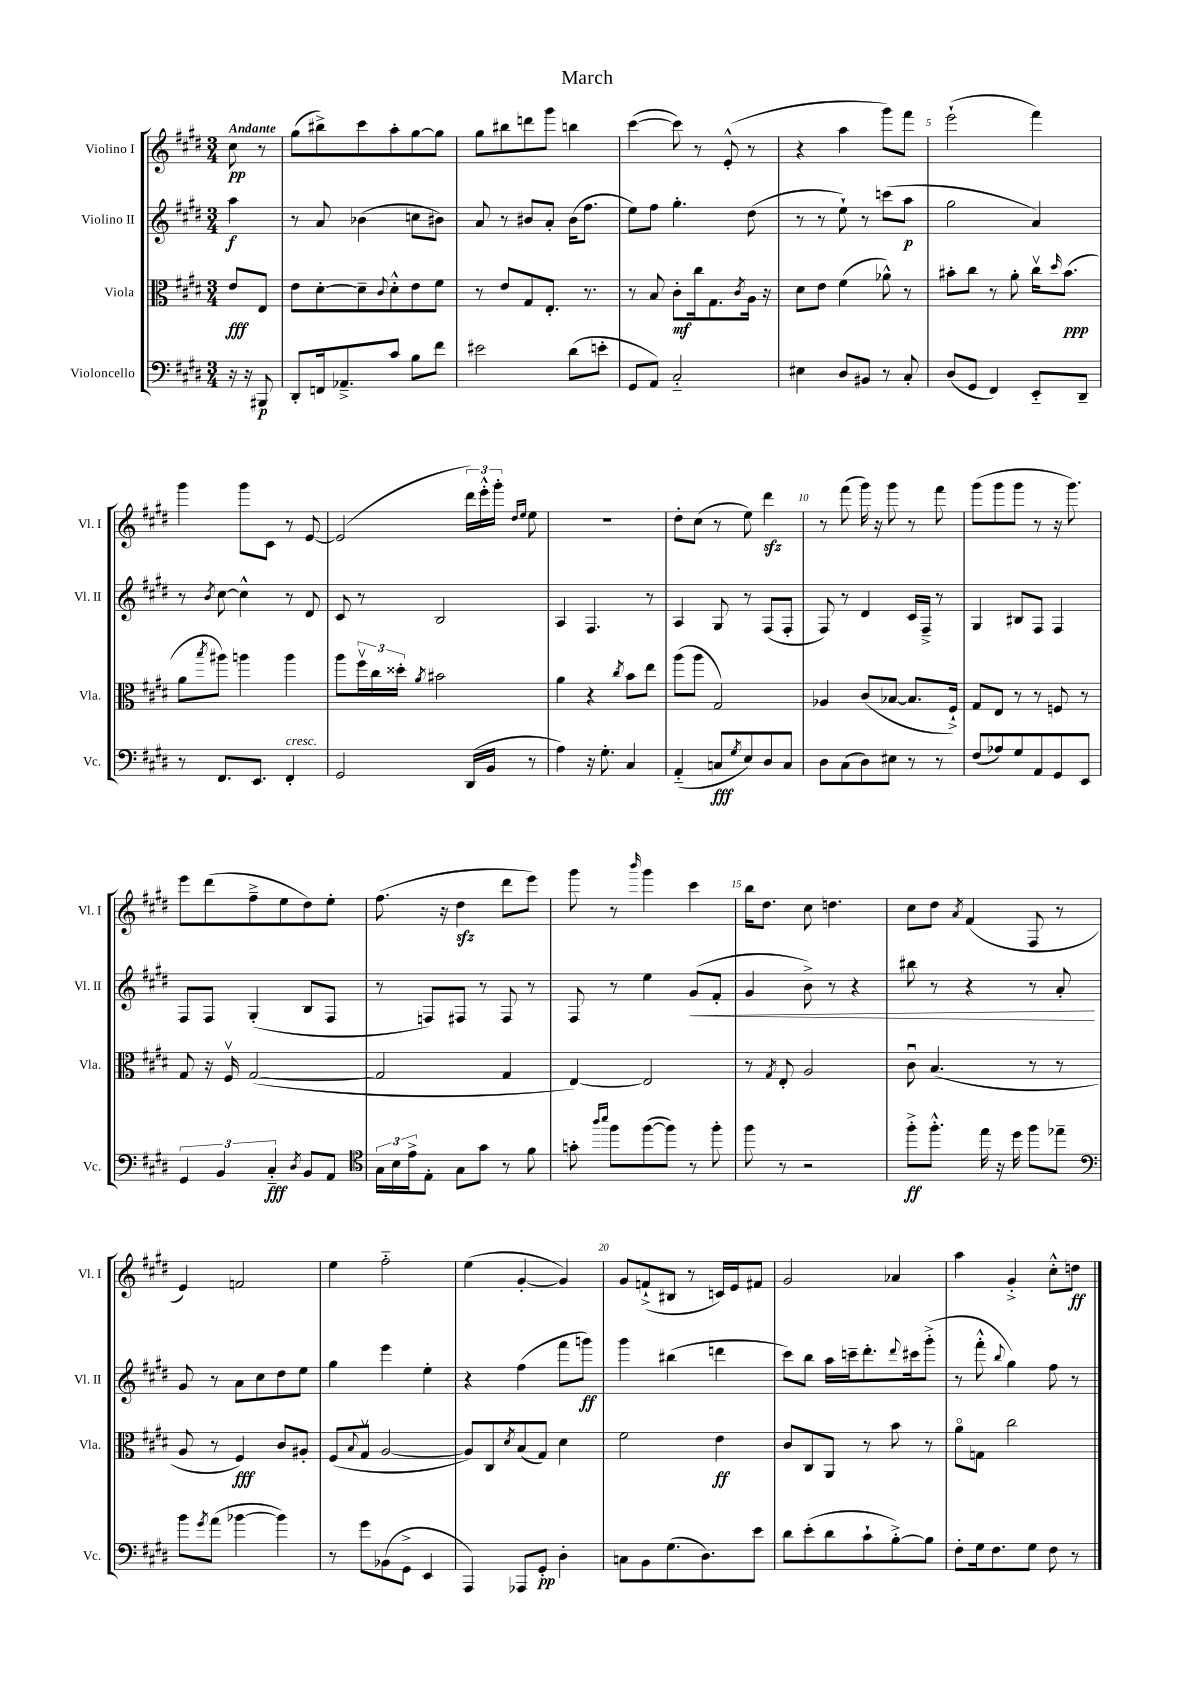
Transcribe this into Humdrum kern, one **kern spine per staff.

**kern	**kern	**kern	**kern
*staff4	*staff3	*staff2	*staff1
*clefF4	*clefC3	*clefG2	*clefG2
*k[f#c#g#d#]	*k[f#c#g#d#]	*k[f#c#g#d#]	*k[f#c#g#d#]
*M3/4	*M3/4	*M3/4	*M3/4
16r	8e	4aa	8cc#
16r	.	.	.
8BBB#	8E	.	8r
=	=	=	=
8DD#'	8e	8r	(8gg#
16FF	[8d#'	8a	8bb#^)
8.AA-~^	.	.	.
.	8d#~]	(4b-	8ccc#
.	8qqc#	.	.
8c#	8d#'^^	.	8aa'
8B	8e	8cc	[8gg#
8f#	8f#	8b#)	8gg#]
=	=	=	=
2e#	8r	8a	8gg#
.	8e	8r	8bb#
.	8G#	8b#	8ddd
.	8.E'	8a'	8ggg#
(8d#	.	(16b#	4bb
.	8.r	8.ff#	.
8e'	.	.	.
=	=	=	=
8GG#	8r	8ee)	([4ccc#
8AA)	8B	8ff#	.
2C#'~	8c#'	4.gg#'	8ccc#])
.	16cc#	.	8r
.	8.G#	.	.
.	.	.	(8e'^^
.	8qc#	.	.
.	16A	(8dd#	8r
.	16r	.	.
=	=	=	=
4E#	8d#	8r	4r
.	8e	8r	.
8D#	(4f#	8ee`)	4aa
8BB#	.	8r	.
8r	8a-^^)	(8ccc	8ggg#)
8C#'	8r	8aa	8fff#
=	=	=	=
(8D#	8b#'	2gg#	(2eee`
8GG#	8cc#	.	.
4FF#)	8r	.	.
.	8a'	.	.
8EE'~	16cc#v	4a)	4fff#)
.	16qqdd#	.	.
.	(8.b#	.	.
8DD#~	.	.	.
=	=	=	=
8r	8a	8r	4ggg#
.	8qbb	8qb	.
8.FF#	8aa#)	[8cc#	.
.	4aa	4cc#^^]	8ggg#
8.EE	.	.	.
.	.	.	8c#
4FF#'	4aa	8r	8r
.	.	8d#	[8e
=	=	=	=
2GG#	8aa	8c#	(2e]
.	24ff#v	8r	.
.	24cc#	.	.
.	24dd##'	.	.
.	8qa	.	.
.	2b#	2B	.
(16DD#	.	.	24ddd#)
.	.	.	24eee'^^
16BB	.	.	.
.	.	.	24ggg#'
.	.	.	16qqdd#
.	.	.	16qqee
8r	.	.	8ee
=	=	=	=
4A)	4a	4A	2.r
16r	4r	4.F#	.
8.G#'	.	.	.
.	8qcc#	.	.
4C#	8b	.	.
.	8ee	8r	.
=	=	=	=
(4AA'~	(8aa	4A	8dd#'
.	8aa	.	(8cc#
8C	2G#)	8G#	8r
8qG#	.	.	.
8E)	.	8r	8ee)
8D#	.	(8F#	4ddd#
8C	.	8F#'	.
=	=	=	=
8D#	4A-	8F#)	8r
(8C#	.	8r	(8fff#
8D#)	(8c#	4d#	16ggg#)
.	.	.	16r
8E#	[8B-	.	8ggg#
8r	8.B-]	16c#	8r
.	.	16F#~^	.
8r	.	8r	8fff#
.	16F#`^)	.	.
=	=	=	=
(8F#	8G#	4G#	(8ggg#
8A-)	8E	.	8ggg#
8G#	8r	8B#	8ggg#
8AA	8r	8F#	8r
8GG#	8F	4F#	16r
.	.	.	8.ggg#)
8EE	8r	.	.
=	=	=	=
6GG#	8G#	8F#	8eee
.	16r	8F#	(8ddd#
6BB	.	.	.
.	16F#v	.	.
.	([2G#	(4G#'	8ff#~^
6C#'~	.	.	.
.	.	.	8ee
8qD#	.	.	.
8BB	.	8B	8dd#)
8AA	.	8F#	8ee'
=	=	=	=
*clefC4	*	*	*
24G#	2G#]	8r	(8.ff#
24B	.	.	.
24e^	.	.	.
8E'	.	8F)	.
.	.	.	16r
8G#	.	8F#	4dd#
8g#	.	8r	.
8r	4G#	8F#	8ddd#
8f#	.	8r	8eee)
=	=	=	=
8g'	[4E)	8F#	8ggg#
16qqaa	.	.	.
16qqbb	.	.	.
8ff#	.	8r	8r
.	.	.	16qqbbb
([8ff#	2E]	4ee	4ggg#
8ff#])	.	.	.
8r	.	(8g#	4ccc#
8ff#'	.	8f#'	.
=	=	=	=
8ff#	8r	4g#	16bb
.	.	.	8.dd#
.	8qG#	.	.
8r	8E'	.	.
2r	2A	8b^)	8cc#
.	.	8r	4.dd
.	.	4r	.
=	=	=	=
8ff#'^	8c#u	8bb#	8cc#
8.ff#'^^	(4.B	8r	8dd#
.	.	.	8qa
.	.	4r	(4f#
16ee	.	.	.
16r	.	.	.
16dd#	.	.	.
8ff#	8r	8r	8F#
8ee-~	8r	8a'	8r
=	=	=	=
*clefF4	*	*	*
8b	8A	8g#	4e)
8qg#	.	.	.
(8a	8r	8r	.
[4b-	4F#)	8a	2f
.	.	8cc#	.
4b-])	8c#	8dd#	.
.	8A#'	8ee	.
=	=	=	=
8r	(8F#	4gg#	4ee
.	8qqB	.	.
8g#	8G#v	.	.
(8BB-	[2A	4eee	2ff#'~
8GG#^	.	.	.
4EE	.	4ee'	.
=	=	=	=
4AAA)	8A])	4r	(4ee
.	8C#	.	.
.	8qd#	.	.
8AAA-	(8B	(4ff#	[4g#'
8GG#'	8G#)	.	.
4D#'	4d#	8fff#	4g#])
.	.	8ggg)	.
=	=	=	=
8C	2f#	4ggg#	8g#
8BB	.	.	(8f`^
(8.G#	.	(4bb#	8B#
.	.	.	8r
8.D#)	.	.	.
.	4e	4ddd	16c)
.	.	.	16e
8e	.	.	8f#
=	=	=	=
8d#	8c#	8ccc#)	2g#
(8e'	8C#	8bb	.
8d#	8AA	16aa	.
.	.	16ccc~	.
8c#`	8r	8.ddd#'	.
[8B'^)	8b	.	4a-
.	.	8qqddd#	.
.	.	16ccc#	.
8B]	8r	(8ggg#'^	.
=	=	=	=
8F#'	8ao	8r	4aa
16G#	8G	8fff#'^^	.
8.F#	.	.	.
.	.	8qqbb	.
.	2cc#	4gg#)	4g#'^
8G#	.	.	.
8F#	.	8ff#	8cc#'^^
8r	.	8r	8dd
==	==	==	==
*-	*-	*-	*-
